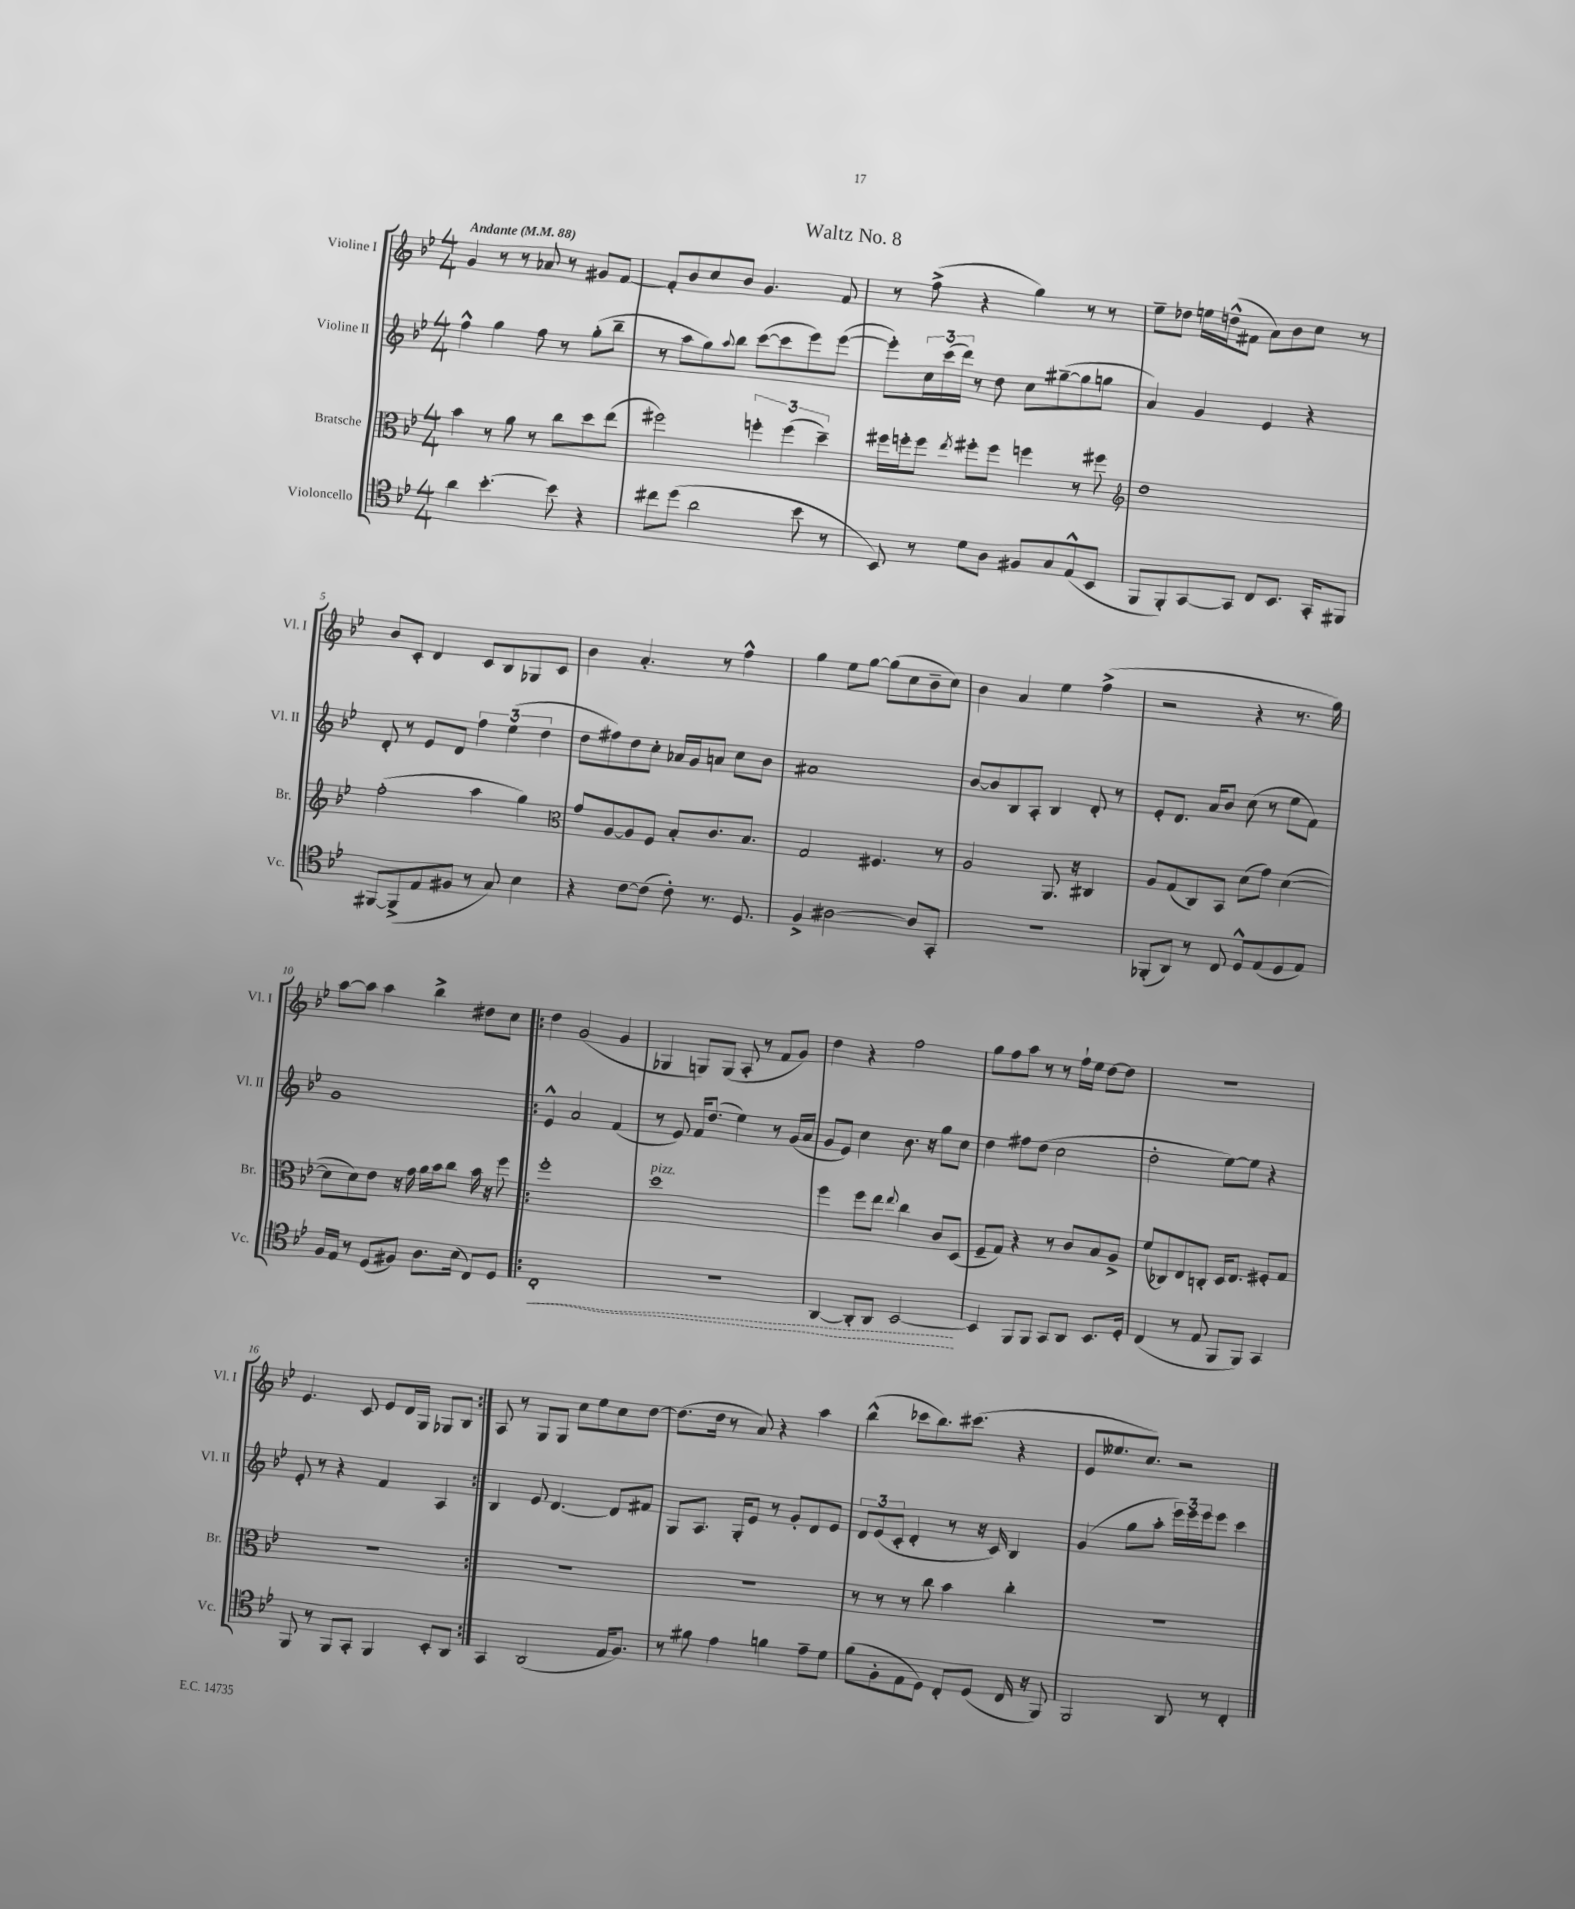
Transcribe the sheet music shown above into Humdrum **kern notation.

**kern	**dynam	**kern	**kern	**kern
*part4	*part4	*part3	*part2	*part1
*staff4	*staff4	*staff3	*staff2	*staff1
*I"Violoncello	*	*I"Bratsche	*I"Violine II	*I"Violine I
*I'Vc.	*	*I'Br.	*I'Vl. II	*I'Vl. I
*clefC4	*	*clefC3	*clefG2	*clefG2
*k[b-e-]	*	*k[b-e-]	*k[b-e-]	*k[b-e-]
*M4/4	*	*M4/4	*M4/4	*M4/4
*MM88	*	*MM88	*MM88	*MM88
=1	=1	=1	=1	=1
!	!	!	!	!LO:TX:a:B:t=Andante
4a\	.	4b-\	4ff^^\	4g/
[4.b-'\	.	8r	4gg\	8r
.	.	8a\	.	8r
.	.	8r	8ff\	8a-X/
8b-\]	.	8cc\L	8r	8r
4r	.	8dd\	(8gg'\L	8g#X/L
.	.	(8ee-\J	8bb-~\J	[8f/J
=2	=2	=2	=2	=2
8cc#X\L	.	2ff#X\)	8r	8f'/L]
(8dd\J	.	.	8aa\L	8b-/
2a\	.	.	8gg\)	8cc/
.	.	.	8qqaa/	.
.	.	.	8bb-\J	8b-/J
.	.	6ffn'\	([8ccc\L	4.g/
.	.	.	8ccc\]	.
.	.	(6ff\	.	.
8b-\	.	.	8eee-\)	.
.	.	6dd~\)	.	.
8r	.	.	([8eee-\J	8f/
=3	=3	=3	=3	=3
8BB-/)	.	16ff#X\LL	8eee-'\L])	8r
.	.	16ffn'\J	.	.
8r	.	8ff\J	24cc\L	(8ff^\
.	.	.	(24ccc\	.
.	.	.	24ddd\JJ)	.
.	.	8qee-/	.	.
8d\L	.	8ff#X'\L	8r	4r
8A\J	.	8ff#\J	8dd\	.
8F#X/L	.	4ffn\	8cc\L	4gg\)
8G/	.	.	([8gg#X~\	.
(8E-^^/	.	8r	8gg#\]	8r
8BB-/J	.	8ff#X\	8ggn\J	8r
=4	=4	=4	=4	=4
*	*	*clefG2	*	*
8FF/L	.	1dd	4a/)	8ee-~\L
8FF'/)	.	.	.	8dd-X\J
[8GG/	.	.	4g/	16een\LL
.	.	.	.	(16ddn^^\J
8GG/J]	.	.	.	8f#X\J
8C/L	.	.	4e-/	8a\L)
8.BB-/J	.	.	.	8b-\
.	.	.	4r	8cc\J
16GG'/KL	.	.	.	.
8FF#X/J	.	.	.	8r
!!LO:LB:g=z
=5	=5	=5	=5	=5
[8FF#X/L	.	(2ff'\	8d'/	8b-/L
(8FF#^/]	.	.	8r	8c'/J
8E-/	.	.	8e-/L	4d/
8F#X/J	.	.	8d/J	.
8r	.	4aa\	6ff\	8c/L
8G/)	.	.	.	8B-/
.	.	.	(6ee-\	.
4B-\	.	4gg\)	.	8G-X/
.	.	.	6dd\	.
.	.	.	.	8c/J
=6	=6	=6	=6	=6
*	*	*clefC3	*	*
4r	.	8g/L	8dd\L	4b-\
.	.	[8A/	8ff#X\)	.
[8c\L	.	8A/]	8dd\	4.a'/
(8c\J]	.	8F/J	8cc'\J	.
8c'\)	.	8B-'/L	16a-X/LL	.
.	.	.	16g/J	.
8.r	.	8.c/	8an/J	8r
.	.	.	8cc\L	4ff^^\
8.D/	.	8.B-/J	.	.
.	.	.	8b-\J	.
=7	=7	=7	=7	=7
4F^/	.	2G/	1a#X	4gg\
[2A#X\	.	.	.	8ee-\L
.	.	.	.	[8gg\J
.	.	4.F#X/	.	(8gg\L]
.	.	.	.	8cc\
8A#/L]	.	.	.	8b-~\
8GG'/J	.	8r	.	8cc\J)
=8	=8	=8	=8	=8
1r	.	2A/	[8b-/L	4b-\
.	.	.	8b-/]	.
.	.	.	8B-/	4a/
.	.	.	8A'/J	.
.	.	8.AA/	4B-/	4ee-\
.	.	16r	.	.
.	.	4C#X/	8d'/	(4ff^\
.	.	.	8r	.
=9	=9	=9	=9	=9
(8FF-X'/L	.	8A/L	8e-'/L	2r
8AA/J)	.	(8G/	8.d/J	.
8r	.	8C/)	.	.
.	.	.	16a/KL	.
8C/	.	8BB-/J	8b-/J	.
8D^^/L	.	(8d\L	(8cc\	4r
(8E-/	.	8g\J)	8r	.
8D/	.	([4d\	8ee-\L	8.r
8E-/J)	.	.	8f\J)	.
.	.	.	.	16gg\)
!!LO:LB:g=z
=10	=10	=10	=10	=10
16F/LL	.	8d\L]	1g	[8aa\L
16E-/JJ	.	.	.	.
8r	.	8d\)	.	8aa\J]
(8D/L	.	8e-\J	.	4aa\
8F#X/J)	.	16r	.	.
.	.	16g\	.	.
8.A\L	.	16a\LL	.	4bb-^\
.	.	16b-\J	.	.
.	.	8cc\J	.	.
(16B-\Jk	.	.	.	.
8C/L)	.	16b-\	.	8dd#X\L
.	.	16r	.	.
8D/J	.	8ff\	.	8cc\J
=11!|:	=11!|:	=11!|:	=11!|:	=11!|:
!	!LO:HP:b	!	!	!
1C'	<	1ff'	4e-^^/	4dd\
.	.	.	2a/	(2g/
.	.	.	(4f/	4g/
=12	=12	=12	=12	=12
!	!	!LO:TX:a:i:t=pizz.	!	!
1r	.	1dd	8r	4G-X/
.	.	.	8e-/)	.
.	.	.	16f/KL	8Gn/L)
.	.	.	(8.dd/J	.
.	.	.	.	(8G/J
.	.	.	4ee-\)	8A'/
.	.	.	.	8r
.	.	.	8r	8f/L
.	.	.	(16g/LL	8g/J)
.	.	.	16a/JJ	.
=13	=13	=13	=13	=13
[4AA/	.	4ff\	8g/L	4dd\
.	.	.	8e-/J)	.
8AA'/L]	.	8ff\L	4cc\	4r
8AA/J	.	8ee-\J	.	.
.	.	8qqee-/	.	.
[2BB-/	.	4cc\	8.b-\	2ff\
.	.	.	16r	.
.	.	8c/L	8gg\L	.
.	.	(8D/J	8cc\J	.
.	[	.	.	.
=14	=14	=14	=14	=14
4BB-/]	.	8F~/L	4dd\	8gg\L
.	.	8G/J)	.	8ff\
8FF/L	.	4r	8ff#X\L	8aa\J
8FF/J	.	.	(8dd\J	8r
8GG/L	.	8r	2cc\	8r
8AA/J	.	8c/L	.	16ff`\LL
.	.	.	.	16ee-\JJ
8.BB-/L	.	8B-/	.	[8dd\L
.	.	8A^/J	.	8dd\J]
16D'/Jk	.	.	.	.
=15	=15	=15	=15	=15
(4C/	.	(8f/L	2dd'\	1r
.	.	8C-X/)	.	.
8r	.	8E-/	.	.
8E-/	.	8Cn'/J	.	.
8FF/L	.	16D/KL	[8ee-\L)	.
.	.	8.E-/J	.	.
8FF/J)	.	.	8ee-\J]	.
4GG/	.	8F#X'/L	4r	.
.	.	8G/J	.	.
!!LO:LB:g=z
=16	=16	=16	=16	=16
8FF/	.	1r	8e-'/	4.e-/
8r	.	.	8r	.
8FF/L	.	.	4r	.
8GG'/J	.	.	.	8c/
4FF/	.	.	4f/	8e-/L
.	.	.	.	16d/L
.	.	.	.	16G/JJ
8BB-'/L	.	.	4A/	8G-X/L
8AA/J	.	.	.	8B-/J
=17:|!	=17:|!	=17:|!	=17:|!	=17:|!
4GG/	.	1r	4B-/	8A/
.	.	.	.	8r
(2AA/	.	.	8e-/	8G/L
.	.	.	[4.d/	8G/J
.	.	.	.	8cc\L
.	.	.	.	8ee-\
16E-/KL	.	.	8d/L]	8cc\
8.F/J)	.	.	.	.
.	.	.	8f#X/J	[8dd\J
=18	=18	=18	=18	=18
8r	.	1r	8G/L	(8.dd\L]
8f#X\	.	.	8.A/J	.
.	.	.	.	16dd\Jk
4e-\	.	.	.	8r
.	.	.	16G'/KL	.
.	.	.	8e-/J	8a/)
4fn\	.	.	8r	4r
.	.	.	8g'/L	.
8e-~\L	.	.	8d/	4aa\
8d\J	.	.	8e-/J	.
=19	=19	=19	=19	=19
(8f\L	.	8r	12d/L	(4bb-^^\
.	.	.	(12e-/	.
8F'\	.	8r	.	.
.	.	.	12c'/J	.
8E-\	.	8r	4d'/	8ccc-X\L
8D\J)	.	8cc\	.	8.bb-\)
8C'/L	.	4b-\	8r	.
.	.	.	.	(8.ccc#X\J
(8D/J	.	.	16r	.
.	.	.	16c/)	.
16C/	.	4cc'\	4B-/	4r
16r	.	.	.	.
8FF/)	.	.	.	.
=20	=20	=20	=20	=20
2FF/	.	1r	(4g/	8e-/L
.	.	.	.	8.ee--X/
.	.	.	8gg\L	.
.	.	.	.	8.cc/J)
.	.	.	8aa'\J	.
8AA/	.	.	24eee-\LL)	2r
.	.	.	24eee-\	.
.	.	.	24eee-\J	.
8r	.	.	8eee-\J	.
4C'/	.	.	4ccc\	.
==	==	==	==	==
*-	*-	*-	*-	*-
